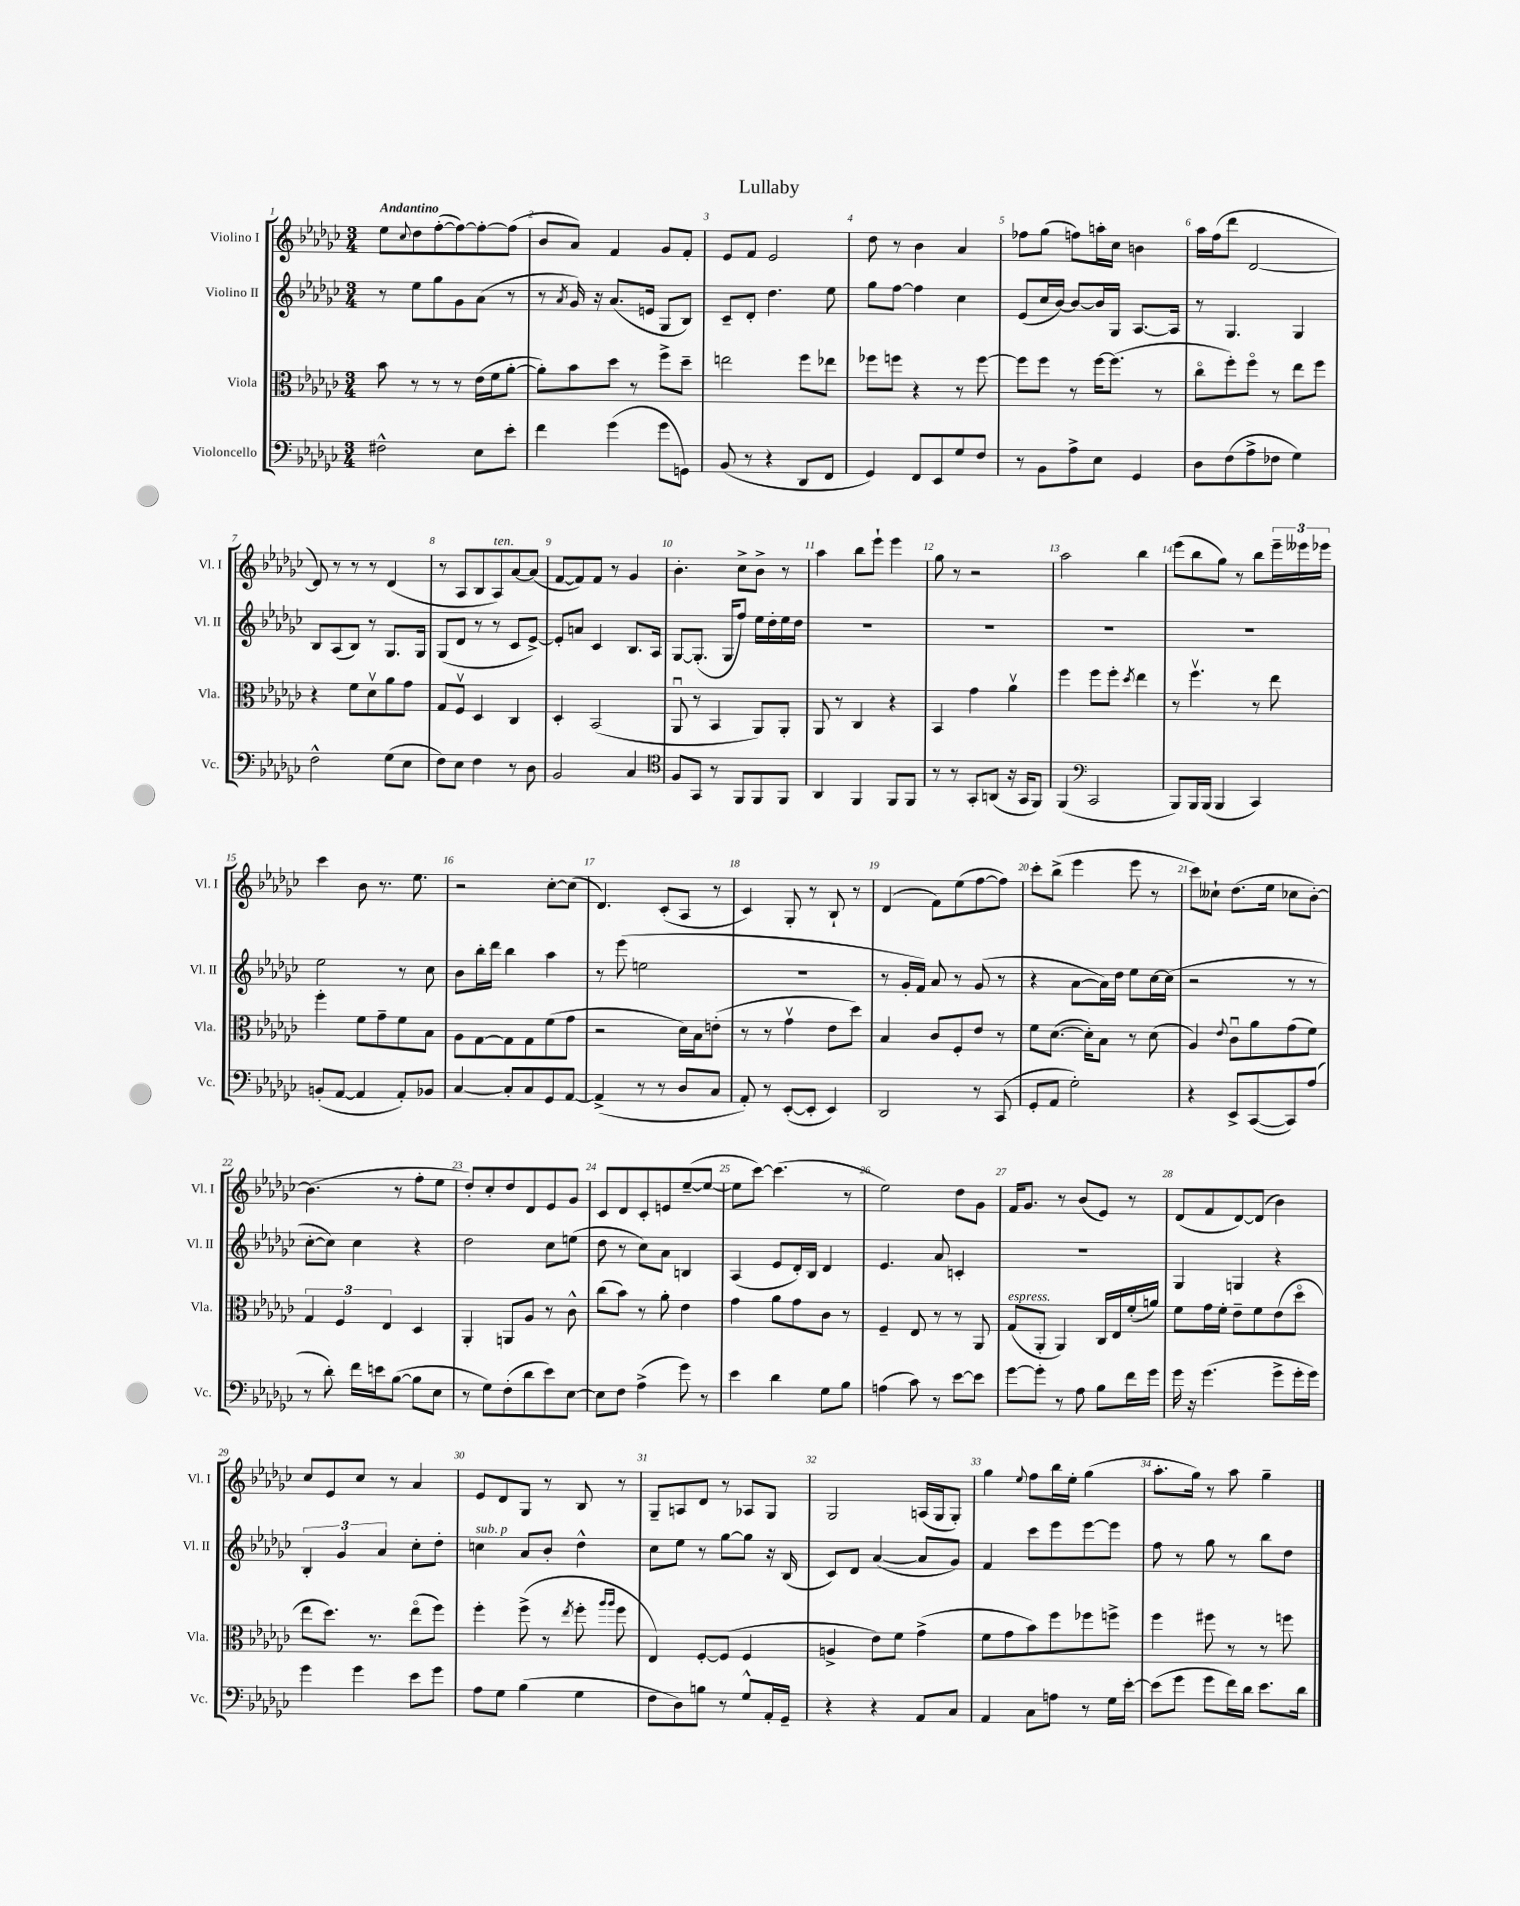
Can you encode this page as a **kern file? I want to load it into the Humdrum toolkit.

**kern	**kern	**kern	**kern
*staff4	*staff3	*staff2	*staff1
*clefF4	*clefC3	*clefG2	*clefG2
*k[b-e-a-d-g-c-]	*k[b-e-a-d-g-c-]	*k[b-e-a-d-g-c-]	*k[b-e-a-d-g-c-]
*M3/4	*M3/4	*M3/4	*M3/4
2F#^^\	8b-\	8r	8ee-\L
.	.	.	8qqcc-/
.	8r	8ee-\L	8dd-\
.	8r	8gg-\	([8ff'\
.	8r	8g-\	8ff\_)
8E-\L	(16e-\LL	(8a-\J	8ff'\_
.	16f\J	.	.
8e-'\J	[8a-'\J	8r	(8ff\]J
=	=	=	=
4f\	8a-'\]L)	8r	8b-/L
.	.	8qa-/	.
.	8b-\	16g-/)	8a-/J)
.	.	16r	.
(4g-\	8dd-\J	(8.a-/L	4f/
.	8r	.	.
.	.	16e/Jk	.
8g-\L	8ff^\L	8G-/L	8g-/L
8GG\J)	8dd-~\J	8B-/J)	8f'/J
=	=	=	=
(8BB-/	2ee\	8c-~/L	8e-/L
8r	.	8d-'/J	8f/J
4r	.	4.dd-\	2e-/
8DD-/L	8ff\L	.	.
8FF/J	8ee-\J	8ee-\	.
=	=	=	=
4GG-/)	8ff-\L	8gg-\L	8dd-\
.	8ff\J	[8ff\J	8r
8FF/L	4r	4ff\]	4b-\
8EE-/	.	.	.
8G-/	8r	4cc-\	4a-/
8F/J	[8ff\	.	.
=	=	=	=
8r	8ff\]L	(8e-/L	8ff-\L
8BB-\L	8ff\J	16cc-/L	(8gg-\J
.	.	[16b-/JJ)	.
8A-^\	8r	8b-/_L	8ff\L)
8E-\J	[16ff\LK	16b-/]L	16aa'\L
.	(8.ff\]J	16G-/JJ	16cc-\JJ
4GG-/	.	[8.A-/L	4b\
.	8r	.	.
.	.	16A-/]Jk	.
=	=	=	=
8D-\L	8cc-o\L	8r	16aa-\LL
.	.	.	(16ff\J
(8F\	8ff'\)	4.G-/	8ddd-\J
8A-^\	8ffo\J	.	[2d-/
8F-\J	8r	.	.
4G-\)	8ee-\L	4G-/	.
.	8ff\J	.	.
=	=	=	=
2F^^\	4r	8B-/L	8d-/])
.	.	(8A-/	8r
.	8f\L	8B-/J)	8r
.	8d-v\	8r	8r
(8G-\L	8a-\	8.G-/L	(4d-/
8E-\J	8g-\J	.	.
.	.	16G-/Jk	.
=	=	=	=
8F\L)	8G-/L	(8G-/L	8r
8E-\J	8Fv/J	8d-/J	8A-/L
4F\	4D-/	8r	8B-/
.	.	8r	8A-/)
8r	4C-/	8c-/L	[8a-/
8D-\	.	[8e-^/J)	(8a-/]J
=	=	=	=
2BB-/	4D-'/	8e-'/]L	[8f/L
.	.	8a/J	8f/])
.	(2BB-/	4c-/	8f/J
.	.	.	8r
4C-/	.	8.B-/L	4g-/
.	.	16A-/Jk	.
=	=	=	=
*clefC4	*	*	*
8F/L	8AA-u/	[8G-/L	4.b-'\
8GG-/J	8r	(8.G-'/]J	.
8r	4BB-/	.	.
.	.	16G-/LK	.
8FF/L	.	8ff/J)	8cc-^\L
8FF/	8AA-/L)	16ee-\LL	8b-^\J
.	.	16dd-'\	.
8FF/J	8AA-'/J	16ee-\	8r
.	.	16dd-\JJ	.
=	=	=	=
4AA-/	8AA-/	2.r	4aa-\
.	8r	.	.
4FF/	4C-/	.	8bb-\L
.	.	.	8eee-`\J
8FF/L	4r	.	4eee-\
8FF/J	.	.	.
=	=	=	=
8r	4BB-/	2.r	8gg-\
8r	.	.	8r
8GG-'/L	4g-\	.	2r
(8AA/J	.	.	.
16r	4a-v\	.	.
16GG-/LK	.	.	.
8FF/J)	.	.	.
=	=	=	=
(4FF/	4ff\	2.r	2aa-\
*clefF4	*	*	*
2CC-/	8ff\L	.	.
.	8ff'\J	.	.
.	8qdd-/	.	.
.	4ee-\	.	4bb-\
=	=	=	=
8BBB-/L)	8r	2.r	(8eee-\L
16BBB-/L	4.ffv\	.	8bb-\
(16BBB-/JJ	.	.	.
4BBB-/	.	.	8gg-\J)
.	.	.	8r
4CC-/)	8r	.	8bb-\L
.	8ee-\	.	24eee-~\L
.	.	.	24eee--\
.	.	.	24eee-\JJ
=	=	=	=
(8BB'/L	4ff'\	2ee-\	4ccc-\
[8AA-/J	.	.	.
4AA-/]	8f\L	.	8b-\
.	8g-~\	.	8.r
8AA-'/L)	8f\	8r	.
.	.	.	8.ee-\
8BB-/J	8B-\J	8cc-\	.
=	=	=	=
[4C-/	8A-\L	8b-\L	2r
.	[8G-\	16bb-'\L	.
.	.	16ddd-\JJ	.
8C-'/]L	8G-\]	4bb-\	.
8C-/	8G-\	.	.
8GG-/	(8f\	4aa-\	[8cc-'\L
[8AA-/J	8g-\J	.	(8cc-\]J
=	=	=	=
(4AA-^/]	2r	8r	4.d-/)
.	.	(8eee-\	.
8r	.	2ee\	.
8r	.	.	(8c-'/L
8D-/L	16d-\LL)	.	8A-/J
.	16B-\J	.	.
8C-/J	(8e'\J	.	8r
=	=	=	=
8AA-'/)	8r	2.r	4c-/)
8r	8r	.	.
([8EE-'/L	4g-v\	.	8G-'/
8EE-'/]J	.	.	8r
4EE-/)	8e-\L	.	8B-`/
.	8dd-\J)	.	8r
=	=	=	=
2DD-/	4B-/	8r	(4d-/
.	.	16g-'/LL	.
.	.	16f/JJ)	.
.	8c-/L	8a-/	8f\L)
.	8F'/	8r	(8ee-\
8r	8e-/J	(8g-/	[8ff\
(8CC-/	8r	8r	8ff\]J)
=	=	=	=
8GG-'/L	8f\L	4r	8ccc-'\L
8AA-/J	([8.d-\J	.	(8bb-^\J
2G-'\)	.	[8a-\L	4eee-\
.	16d-'\]LK)	.	.
.	8B-\J	16a-\]L)	.
.	.	16dd-\JJ	.
.	8r	8ee-\L	8eee-\
.	(8d-\	[16cc-\L	8r
.	.	(16cc-\]JJ	.
=	=	=	=
4r	4A-/)	2r	8ccc-\L)
.	.	.	8cc--`\J
.	8qqe-/	.	.
8EE-^/L	8c-u\L	.	(8.dd-\L
([8CC-/	8a-\	.	.
.	.	.	16ee-\Jk
8CC-/])	(8g-\	8r	8cc-\L
(8A-/J	8f\J)	8r	[8b-'\J)
=	=	=	=
8r	6G-/	[8cc-'\L	(4.b-\]
8d-'\)	.	8cc-\]J)	.
.	6F/	.	.
16f\LL	.	4cc-\	.
16e\J	.	.	.
.	6E-/	.	.
([8B-\J	.	.	8r
8B-\]L	4D-/	4r	8ff'\L
8E-\J	.	.	8ee-\J
=	=	=	=
8r	4AA-'/	2dd-\	8dd-'/L)
8G-\L)	.	.	8cc-'/
(8F'\	8AA/L	.	8dd-/
8d-\	8A-/J	.	8d-/
8e-\)	8r	8cc-\L	8e-/
[8E-\J	8c-^^\	(8ee\J	8g-/J
=	=	=	=
8E-\]L	(8cc-\L	8dd-\	8c-/L
8F\J	8b-\J)	8r	8d-/
(4A-^\	8r	8cc-\L)	8c-'/
.	8a-'\	8a-\J	8e/
8g-\)	4e-\	4B/	([8ee-~/
8r	.	.	8ee-/_J
=	=	=	=
4e-\	4g-\	(4A-/	8ee-\]L
.	.	.	[8ccc-\J)
4d-\	8a-\L	8e-/L	(4.ccc-\]
.	8g-\	16d-'/L)	.
.	.	16B-/JJ	.
8G-\L	8c-\J	4d-/	.
8B-\J	8r	.	8r
=	=	=	=
(4A\	4F~/	4.e-/	2ee-\)
8c-\)	8E-/	.	.
8r	8r	8a-/	.
[8e-\L	8r	4c'/	8dd-\L
8e-\]J	8AA-/	.	8g-\J
=	=	=	=
[8g-\L	(8G-/L	2.r	16f/LK
.	.	.	8.g-/J
8g-'\]J	8AA-'/J	.	.
8r	4AA-/)	.	8r
8A-\	.	.	(8b-/L
8B-\L	16C-/LL	.	8e-/J)
.	16E-/	.	.
16f\L	(16f'/	.	8r
16g-\JJ	16a/JJ)	.	.
=	=	=	=
16g-\	8f\L	4G-/	(8d-/L
16r	.	.	.
(4.g-\	16g-\L	.	8f/
.	16f'\JJ	.	.
.	8e-~\L	4G/	[8d-/)
.	8f\	.	(8d-/]J
8g-^\L	(8e-\	4r	4b-\)
16g-'\L	8dd-o\J	.	.
16g-\JJ)	.	.	.
=	=	=	=
4g-\	8ee-\L	6B-'/	8cc-/L
.	8.dd-\J)	.	8e-/
.	.	6g-/	.
4g-\	.	.	8cc-/J
.	8.r	.	.
.	.	6a-/	.
.	.	.	8r
8e-\L	(8ee-o\L	8cc-'\L	4a-/
8g-\J	8ff\J)	8dd-'\J	.
=	=	=	=
8A-\L	4ff'\	4cc\	8e-/L
8G-\J	.	.	8d-/
(4B-\	(8ff^\	8a-/L	8G-/J
.	8r	8b-'/J	8r
.	8qee-/	.	.
4G-\	8ff'\	4dd-^^\	8B-/
.	16qqaa-/LL	.	.
.	16qqaa-/JJ	.	.
.	8ff\	.	8r
=	=	=	=
8F\L	4E-/)	8cc-\L	8G-~/L
8D-\)	.	8ee-\J	8A/
8B\J	[8F'/L	8r	8d-/J
8r	(8F/]J	[8gg-\L	8r
8G-^^/L	4F/	8gg-\]J	8A-/L
16AA-'/L	.	16r	8G-/J
16GG-~/JJ	.	(16B-/	.
=	=	=	=
4r	4A^/	8c-/L)	2G-/
.	.	8d-/J	.
4r	8e-\L)	([4a-/	.
.	8f\J	.	.
8AA-/L	(4g-^\	8a-/]L	(16A/LL
.	.	.	16G-/J
8C-/J	.	8g-/J)	8G-'/J)
=	=	=	=
4AA-/	8f\L	4f/	4gg-\
.	8g-\	.	.
.	.	.	8qqee-/
8C-\L	8b-\)	8ccc-\L	8ff\L
8A\J	8ff\	8eee-\	16bb-\L
.	.	.	16ee-'\JJ
8r	8ff-\	[8eee-\	(4gg-\
16G-\LL	8ff^\J	8eee-\]J	.
[16e-'\JJ	.	.	.
=	=	=	=
(8e-\]L	4ff\	8ff\	8.aa-'\L
8g-\J	.	8r	.
.	.	.	16gg-\Jk)
8g-\L	8ff#\	8gg-\	8r
16f\L)	8r	8r	8aa-\
16d-\JJ	.	.	.
8.e-\L	8r	8bb-\L	4gg-~\
.	8ff\	8dd-\J	.
16d-\Jk	.	.	.
==	==	==	==
*-	*-	*-	*-
